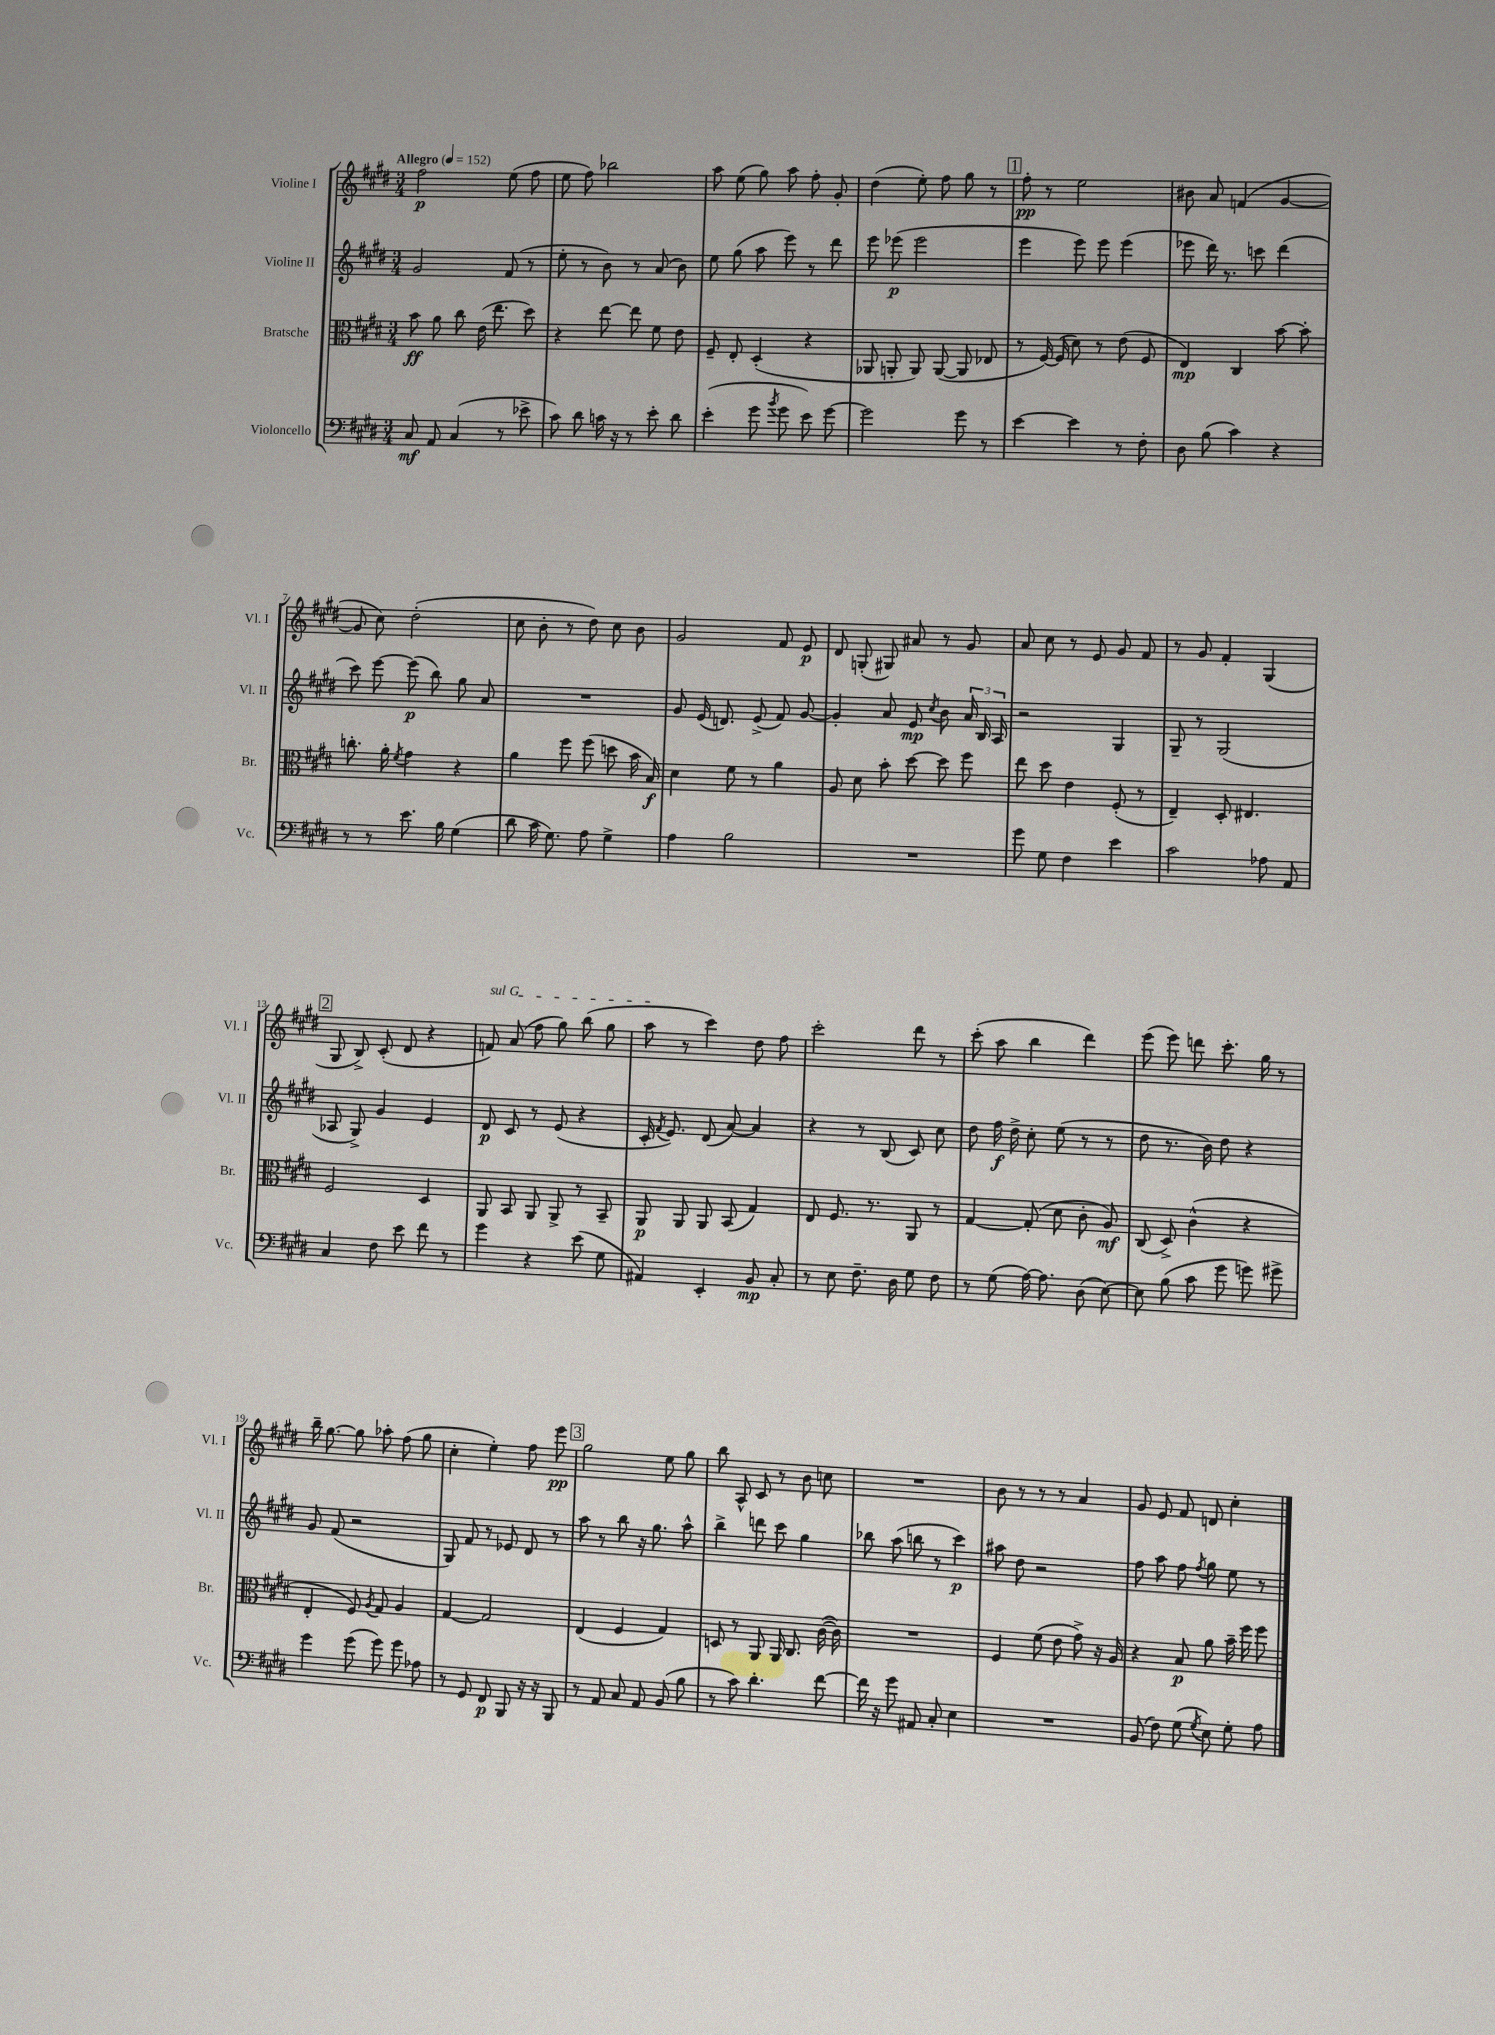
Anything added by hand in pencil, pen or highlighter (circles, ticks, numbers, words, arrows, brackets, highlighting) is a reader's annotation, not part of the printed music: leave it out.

**kern	**kern	**kern	**kern
*staff4	*staff3	*staff2	*staff1
*clefF4	*clefC3	*clefG2	*clefG2
*k[f#c#g#d#]	*k[f#c#g#d#]	*k[f#c#g#d#]	*k[f#c#g#d#]
*M3/4	*M3/4	*M3/4	*M3/4
*MM152	*MM152	*MM152	*MM152
8C#	8b	2g#	2ff#
8AA	8a	.	.
(4C#	8cc#	.	.
.	(16e	.	.
.	8.ee	.	.
8r	.	(8f#	(8ee
8e-^	8dd#)	8r	8ff#
=	=	=	=
8c#)	4r	8ee'	8ee
8d#	.	8r	8ff#)
16c	[8ee	8b)	2bb-
16r	.	.	.
8r	8ee]	8r	.
8e'	8f#	(8a	.
8d#	8e	8b)	.
=	=	=	=
(4e'	8F#~	8ee	8aa
.	8E'	(8gg#	(8ee
8g#	(4D#'	8aa	8gg#)
8qb	.	.	.
8g#	.	8eee)	8aa
8e)	4r	8r	8ff#'
[8g#	.	8ddd#	8g#'
=	=	=	=
2g#]	8AA-	8eee	(4dd#
.	8AA'	(8eee-	.
.	8AA)	2eee-	8ee')
.	([8AA	.	8ff#
8g#	8AA]	.	8gg#
8r	8E-	.	8r
=	=	=	=
[4e	8r	4eee	8ff#'
.	[16F#)	.	8r
.	(16F#]	.	.
4e]	8d#)	8eee)	2ee
.	8r	8eee	.
8r	(8e	(4eee	.
8F#'	8F#	.	.
=	=	=	=
8D#	4E)	8eee-	8b#
(8B	.	16ddd#)	8a
.	.	8.r	.
4c#)	4C#	.	(4f
.	.	8ccc	.
4r	[8b	(4ddd#	[4g#
.	8b']	.	.
=	=	=	=
8r	8.cc'	8ccc#)	8g#]
8r	.	[8eee	8cc#)
.	16a'	.	.
.	8qf#	.	.
8.e	4g#	(8eee]	(2dd#'
.	.	8bb)	.
16B	.	.	.
(4G#	4r	8gg#	.
.	.	8a	.
=	=	=	=
8d#	4a	2.r	8cc#
16c#	.	.	8b'
8.G#)	.	.	.
.	8ff#	.	8r
8A	(8ff#	.	8dd#)
4G#^	8dd	.	8cc#
.	16b	.	8b
.	16B)	.	.
=	=	=	=
4A	4d#	8g#	2g#
.	.	(16e	.
.	.	8.d)	.
2B	8f#	.	.
.	8r	(8e^	.
.	4a	8f#)	8f#
.	.	[8g#	8e
=	=	=	=
2.r	8A	4g#']	8d#
.	8d#	.	(8G'
.	8b'	8a	8G#)
.	[8dd#	8e	8a#
.	.	8qcc#	.
.	8dd#]	8b	8r
.	8ff#	24a	8g#
.	.	24B	.
.	.	24A	.
=	=	=	=
8g#	8ee	2r	8a
8G#	8dd#	.	8cc#
4F#	4e	.	8r
.	.	.	8e
4e	(8F#'	4G#	8g#
.	8r	.	8f#
=	=	=	=
2c#	4E~)	8G#~	8r
.	.	8r	8g#
.	8D#'	(2G#	4f#'
.	4.E#	.	.
8A-	.	.	(4G#
8AA	.	.	.
=	=	=	=
4C#	2F#	8A-	8G#
.	.	8G#^)	8B^)
8F#	.	4g#	(8c#'
8e	.	.	8d#
8f#	4D#	4e	4r
8r	.	.	.
=	=	=	=
4g#	8AA	8d#	8f)
.	8BB	8c#	(8a
4r	8AA	8r	8ff#
.	8AA^	(8e	8gg#)
(8e	8r	4r	(8bb
8G#	8BB~	.	8gg#
=	=	=	=
4AA#)	8AA	16c#'	8aa
.	.	8qf#	.
.	.	8.e)	.
.	8AA	.	8r
4EE'	8AA	(8d#	4ccc#)
.	(8BB	[8a)	.
8BB	4G#)	4a]	8dd#
8C#'	.	.	8ff#
=	=	=	=
8r	8E	4r	2ccc#'
8E	8.F#	.	.
8.F#~	.	8r	.
.	8.r	.	.
.	.	(8B	.
16D#	.	.	.
8G#	8AA	8c#)	8ddd#
8F#	8r	8cc#	8r
=	=	=	=
8r	[4G#	8dd#	(8ccc#'
(8G#	.	16ff#	8aa
.	.	16dd#^	.
[16A)	(8G#']	8cc#'	4bb
8.A]	.	.	.
.	8d#	(8ee	.
(8D#	8c#'	8r	4ddd#)
[8E)	8A)	8r	.
=	=	=	=
8E]	(8C#	8dd#	(8eee
(8B	8D#^)	8.r	8eee)
8c#	(4c#^^	.	8ddd
.	.	16b)	.
8g#	.	8dd#	8.ccc#'
8g)	4r	4r	.
.	.	.	16gg#
8g#^	.	.	8r
=	=	=	=
4g#	4E'	8g#	16bb~
.	.	.	[8.gg#
.	.	(8f#	.
(8g#	8F#)	2r	8gg#]
.	8qA	.	.
8g#)	8G#	.	8aa-'
8g#	4A	.	(8ff#
8A-	.	.	8gg#
=	=	=	=
8r	[4G#	8G#)	4cc#'
8GG#	.	8f#	.
8FF#	2G#]	8r	4ee')
8BBB	.	8e-	.
16r	.	8d#	8ff#
16r	.	.	.
8BBB	.	8r	8eee
=	=	=	=
8r	(4E	8aa	2gg#
8AA	.	8r	.
8C#	4F#	8bb	.
8AA	.	16r	.
.	.	8.gg#	.
(8BB	4G#)	.	8ee
8B	.	8aa^^	8gg#
=	=	=	=
8r	8D	4bb^	8bb
8c#)	8r	.	8A^^
4.d#'	8AA	8ddd	8c#
.	16AA	8ccc#	8r
.	8.C#	.	.
.	.	4gg#	8b
[8f#	([16c#	.	8cc
.	16c#])	.	.
=	=	=	=
16f#]	2.r	8bb-	2.r
16r	.	.	.
8g#	.	(8aa	.
8AA#	.	8bb	.
8C#'	.	8r	.
4E	.	4ccc#)	.
=	=	=	=
2.r	4F#	8aa#	8b
.	.	8dd#	8r
.	(8f#	2r	8r
.	8e	.	8r
.	8g#^)	.	4a
.	16r	.	.
.	16A	.	.
=	=	=	=
(8BB	4r	8ff#	8g#
8F#)	.	8aa	8e
(8G#	8B	8ff#	8f#
8qG#	.	8qff#	.
8E)	8a	8gg#	8d
8G#'	16b~	8ee	4cc#'
.	16ff#	.	.
8A	8ff#	8r	.
==	==	==	==
*-	*-	*-	*-
